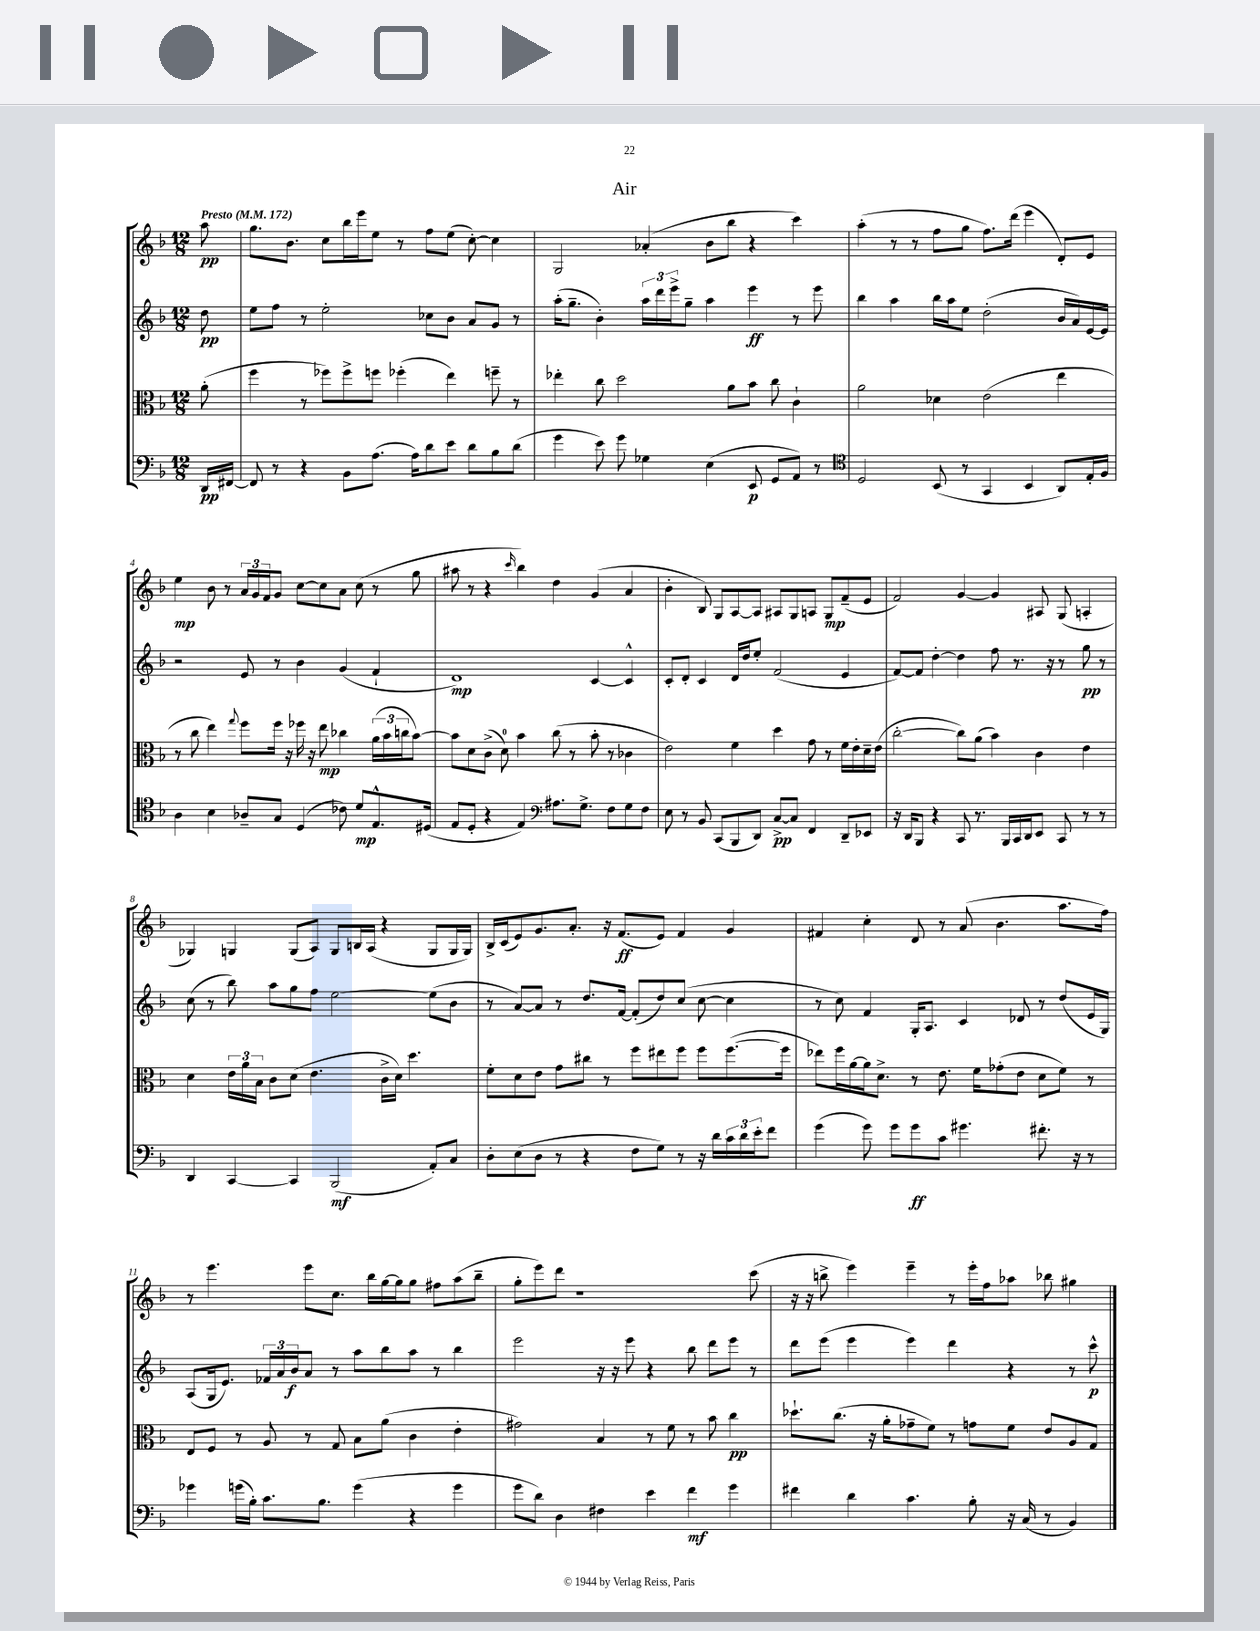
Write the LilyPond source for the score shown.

\header { title = "Air" }
<<
\new StaffGroup <<
\new Staff = "s0" {
    \clef treble \key f \major \numericTimeSignature \time 12/8 \partial 8 \tempo "Presto" 4 = 172
    a''8\pp |
    g''8. bes'8. c''8 bes''16 e'''16 e''8 r8 f''8 e''8( c''8~-.) c''4 |
    g2 aes'4-.( bes'8 bes''8 r4 c'''4) |
    a''4-.( r8 r8 f''8 g''8 f''8.) d'''16( e'''4 d'8-.) e'8 |
    e''4\mp bes'8 r8 \tuplet 3/2 { a'16 g'16 f'16 } g'8 c''8~ c''8 a'8 c''8( r8 g''8 |
    ais''8 r8 r4 \grace { c'''16 } bes''4) d''4 g'4( a'4 |
    bes'4-. bes8) g8 a8~ a8 ais8 g8 a8 g8\mp f'8--( e'8 |
    f'2) g'4~ g'4 ais8 g8( a4-. |
    ges4) g4 g8( a8) g8 b16 a16( r4 g8 g16 g16) |
    bes16-> c'16( e'8) g'8. a'8.-. r16 f'8.\ff( e'8) f'4 g'4 |
    fis'4 c''4-. d'8 r8 a'8( bes'4. a''8. f''16) |
    r8 e'''4. e'''8 c''8. bes''16 g''16~ g''16 g''8 fis''8 a''8( bes''8-- |
    g''8-. e'''8) d'''8 r1 c'''8( |
    r16 r16 b''8-> e'''4) e'''4-- r8 e'''16-. f''16 aes''8 bes''8 gis''4 \bar "|." |
}
\new Staff = "s1" {
    \clef treble \key f \major \numericTimeSignature \time 12/8 \partial 8
    d''8\pp |
    e''8 f''8 r8 e''2-. ces''8 bes'8 a'8 g'8 r8 |
    a''16-.( g''8.-- bes'4-.) \tuplet 3/2 { a''16 d'''16 e'''16-> } g''8-- a''4 e'''4\ff r8 e'''8 |
    bes''4 a''4 bes''16 a''16 e''8 d''2-.( bes'16 a'16) e'16~ e'16 |
    r2 e'8 r8 bes'4 g'4( f'4-! |
    d'1\mp) c'4~ c'4-^ |
    c'8-. d'8-. c'4 d'16 d''16 e''8-. f'2( e'4 |
    f'8~) f'8 d''4~-. d''4 f''8 r8. r16 r8 g''8\pp r8 |
    c''8( r8 bes''8) a''8 g''8 f''8 e''2~ e''8( bes'8 |
    r8 a'8~) a'8 r8 d''8. f'16~ f'8-.( d''8) c''8( c''8~ c''4 |
    r8 c''8) f'4 g16-. a8. c'4 des'8 r8 d''8( e'16 g16) |
    a8( g16 e'8.) \tuplet 3/2 { fes'16 a'16 bes'16\f } a'8 r8 a''8 bes''8 a''8 r8 bes''4 |
    e'''2 r16 r16 e'''8 r4 bes''8 d'''8 e'''8 r8 |
    d'''8 e'''8( e'''4 e'''4) d'''4 r4 r8 c'''8-^\p \bar "|." |
}
\new Staff = "s2" {
    \clef alto \key f \major \numericTimeSignature \time 12/8 \partial 8
    a'8-.( |
    f''4 r8 fes''8) fes''8-> f''8 fes''4-.( e''4) f''8-- r8 |
    ees''4-. c''8 d''2 a'8 bes'8 c''8 c'4-! |
    a'2 des'4 e'2( e''4 |
    r8 c''8 e''4) \appoggiatura { g''8 } f''8 f''16 r16 fes''16 r16 e''8\mp ces''4 \tuplet 3/2 { a'16( bes'16 c''16 } bes'8~) |
    bes'8 d'8 c'8->( d'8-0) bes'4 c''8( r8 bes'8-. r8 ces'4 |
    e'2) f'4 d''4 g'8 r8 f'16 e'16-. d'16-- e'16( |
    c''2~-. c''8) a'8( bes'4) c'4 e'4 |
    d'4 \tuplet 3/2 { e'16 a'16 bes16 } c'8 d'8( e'4. c'16-> d'16) d''4. |
    f'8-. d'8 e'8 g'8 cis''8 r8 f''8 eis''8 f''8 f''8 f''8.~( f''16 |
    ees''8) f''16 a'16~ a'16 d'8.-> r8 e'8. f'16 ges'8-.( e'8 d'8 f'8) r8 |
    e8 f8 r8 a8 r8 g8 bes8 a'8( c'4 e'4-. |
    gis'2) bes4 r8 f'8 r8 bes'8 c''4\pp |
    des''8.-! c''8.( r16 a'16-. ges'8-- f'8) r8 g'8 f'8 e'8 a8 g8 \bar "|." |
}
\new Staff = "s3" {
    \clef bass \key f \major \numericTimeSignature \time 12/8 \partial 8
    d,16\pp fis,16~ |
    fis,8 r8 r4 bes,8 a8.( a16) d'8 e'8 d'8 bes8 d'8( |
    g'4 e'8) g'8 ges4 e4( e,8\p g,8 a,8) r8 |
    \clef tenor d2 bes,8( r8 g,4 bes,4 a,8) e16-. f16 |
    a4 bes4 aes8-- g8 d4( ces'8) d'8\mp e8.-^ dis16( |
    e8 d8-. r4 e4) \clef bass ais8. g8.-> f8 g8 f8 |
    e8 r8 bes,8 c,8( bes,,8 d,8) c8~->\pp c8 f,4 d,8-- ees,8 |
    r16 d,16 bes,,8 r4 c,8 r8. bes,,16 c,16 d,16 e,8 c,8 r8 r8 |
    d,4 c,4~ c,4 bes,,2\mf( a,8-.) c8 |
    d8-. e8( d8 r8 r4 f8 g8) r8 r16 d'16 \tuplet 3/2 { c'16 d'16 e'16-. } f'8 |
    g'4( g'8) g'8 g'8\ff c'8 gis'4. fis'8.-. r16 r8 |
    ges'4 g'16( bes16-.) c'8. bes8. g'4( r4 g'4 |
    g'8 d'8) d4 fis4 e'4 f'4\mf g'4 |
    fis'4 d'4 c'4. bes8-. r16 c16( r8 bes,4) \bar "|." |
}
>>
>>
